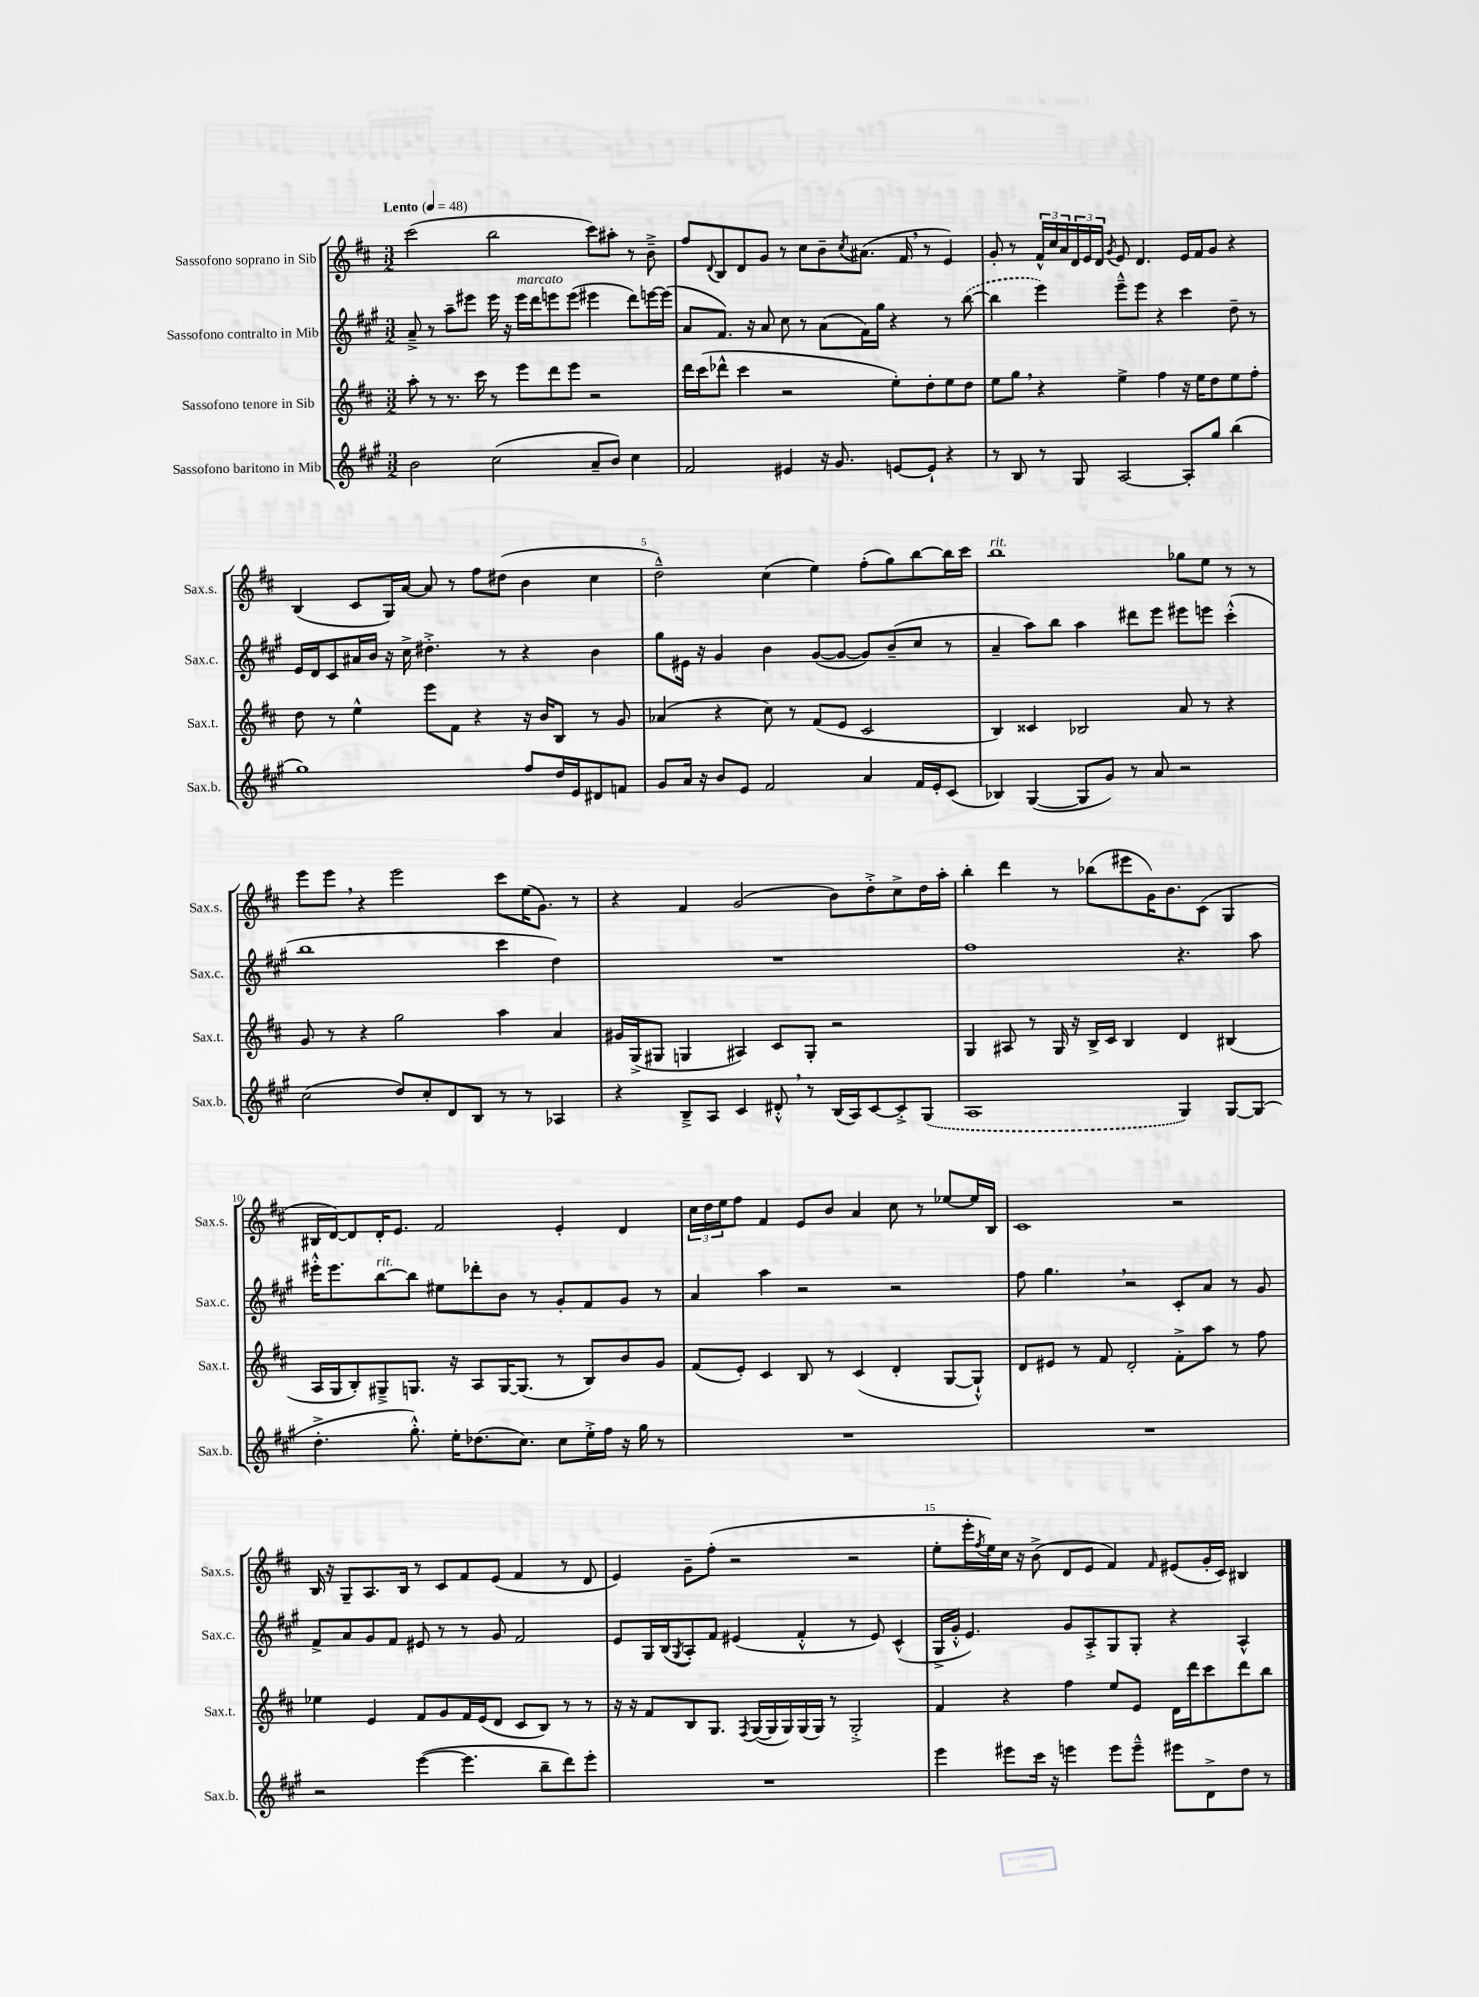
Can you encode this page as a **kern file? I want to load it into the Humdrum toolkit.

**kern	**kern	**kern	**kern
*staff4	*staff3	*staff2	*staff1
*clefG2	*clefG2	*clefG2	*clefG2
*k[f#c#g#]	*k[f#c#]	*k[f#c#g#]	*k[f#c#]
*M3/2	*M3/2	*M3/2	*M3/2
*MM48	*MM48	*MM48	*MM48
2b\	8aa'\	8a~^/	(2ccc#\
.	8r	8r	.
.	8.r	8aa~\L	.
.	.	8eee#\J	.
.	16ccc#\	.	.
(2cc#\	8r	16eee#\	2bb\
.	.	16r	.
.	8eee\L	16eee#\LL	.
.	.	16ddd\J	.
.	8ddd\	8eee\	.
.	8eee\J	(8eee\J	.
8a~/L	2r	4eee#\	8ccc#\L)
8b/J)	.	.	8aa#'\J
4cc#\	.	8ddd\L)	8r
.	.	[16eee\L	8b~^\
.	.	(16eee\]JJ	.
=	=	=	=
2f#/	16ddd\LL	8a/L	8ff#/L
.	(16ccc#\J	.	.
.	.	.	8qqd/
.	8ddd-^^\J	8.f#/J)	8B/
.	4ccc#\	.	8d/
.	.	16r	.
.	.	8a/	8g/J
4e#/	2r	8cc#\	8r
.	.	8r	8cc#\L
16r	.	(8a\L	8b~\
8.g#/	.	.	.
.	.	.	8qcc#/
.	.	16f#\L)	(8.a#\J
.	.	16gg#\JJ	.
[8e/L	8ee'\L)	4r	.
.	.	.	16f#/
8e`/]J	8dd'\	.	8r
4r	8ee\	8r	4e/)
.	8dd\J	([8bb\	.
=	=	=	=
8r	8ee\L	4bb\]	8g'/
8B/	8gg\J	.	8r
8r	4r	4eee\)	24f#^^/LL
.	.	.	24cc#/
.	.	.	24a/
8G#/	.	.	24d/
.	.	.	24e/
.	.	.	24d/JJ
.	.	.	8qg/
[2A/	4ee^\	8eee~^^\L	8e/
.	.	8eee\J	4.d/
.	4ff#\	4r	.
8A'/]L	16r	4ccc#\	16e/LL
.	16ee\LK	.	16f#/J
8gg#/J	8dd\	.	8g/J
(4bb\	8ee\	8dd~\	4r
.	8ff#'\J	8r	.
=	=	=	=
1gg#)	8dd\	16e/LL	(4B/
.	.	16d/J	.
.	8r	8c#/	.
.	4ee^^\	16a#/L	8c#/L
.	.	16b/JJ	.
.	.	16r	16G/L)
.	.	16cc#^\	[16a/JJ
.	8eee\L	4.dd#'^\	8a/]
.	8f#\J	.	8r
.	4r	.	8ff#\L
.	.	8r	(8dd#\J
8ff#/L	16r	4r	4b\
.	16b/LK	.	.
16dd/L	8B/J	.	.
16e/J	.	.	.
8d#/	8r	4b\	4cc#\
8f/J	8g/	.	.
=	=	=	=
8g#/L	(4a-/	8gg#\L	2dd~^^\)
16a/Jk	.	16e#\Jk	.
16r	.	16r	.
8b/L	4r	4g#/	.
8e/J	.	.	.
2f#/	8cc#\)	4b\	(4cc#\
.	8r	.	.
.	(8f#/L	([8g#/L	4ee\)
.	8e/J	8g#/_J	.
4a/	2c#/	8g#/]L)	(8ff#'\L
.	.	(8b~/	8gg\)
16f#/LL	.	8cc#/J	[8bb\
16e'/J	.	.	.
(8c#/J	.	8r	16bb\]L
.	.	.	16ccc#\JJ
=	=	=	=
4B-/)	4B/)	4a~/	1bb
([4G#/	4c##/	8aa\L)	.
.	.	8bb\J	.
8G#/]L	2B-/	4aa\	.
8g#/J)	.	.	.
8r	.	8ddd#\L	.
8a/	.	8eee\J	.
2r	8a/	8eee#\L	8gg-\L
.	8r	8eee\J	8ee\J
.	4r	(4ccc#'^^\	8r
.	.	.	8r
=	=	=	=
(2cc#\	8g/	1bb	8eee\L
.	8r	.	8eee\J
.	4r	.	4r
8dd/L)	2gg\	.	2eee\
8cc#'/	.	.	.
8d/	.	.	.
8B/J	.	.	.
8r	4aa\	4ccc#\	8ccc#\L
8r	.	.	(16ee\K
.	.	.	8.g\J)
4A-/	4a/	4dd\)	.
.	.	.	8r
=	=	=	=
4r	16g#/LL	1.r	4r
.	(16G^/J	.	.
.	8G#/J	.	.
8B~^/L	4G/	.	4f#/
8A/J	.	.	.
4c#/	4A#/)	.	(2g/
8d#'^^/	8c#/L	.	.
8r	8G'/J	.	.
(16B/LL	2r	.	8b\L)
16A/J)	.	.	.
[8c#/	.	.	8dd'^\
8c#'^/]	.	.	8cc#^\
(8G#/J	.	.	16dd\L
.	.	.	16aa'\JJ
=	=	=	=
1A	4G/	1ff#	4bb'\
.	8A#/	.	4ddd\
.	8r	.	.
.	16G/	.	8r
.	16r	.	.
.	16B^/LL	.	(8bb-\L
.	16c#/JJ	.	.
.	4B/	.	8eee#\
.	.	.	16g\K)
.	.	.	8.b\
4G#/)	4d/	4.r	.
.	.	.	(8c#\J
[8G#/L	(4B#/	.	4G/
(8G#/]J	.	8aa\	.
=	=	=	=
4.dd'^\	16A/LL	16eee#'^^\LK	16B#/LL
.	16G/J	8.eee#\	[16d/J)
.	8B'/)	.	8d/]
.	8G#~^/	[8bb\	16d'/K
.	.	.	8.e/J
8.gg#'^^\)	8.G/J	8bb\]J	.
.	.	8ee#\L	2f#/
16ee'\LK	16r	.	.
(8.dd-\	8A/L	8ddd-'\	.
.	[16G/K	8b\J	.
8.cc#\J)	(8.G/]J	.	.
.	.	8r	.
8cc#\L	8r	8g#'/L	4e'/
16ee'^\L	8B/L)	8f#/	.
16ff#\JJ	.	.	.
16r	8b/	8g#/J	4d/
16gg#\	.	.	.
8r	8g/J	8r	.
=	=	=	=
1.r	(8f#/L	4a/	24cc#\LL
.	.	.	24dd\
.	.	.	24ee\J
.	8e'/J)	.	8ff#\J
.	4c#/	4aa\	4f#/
.	8B/	2r	8e/L
.	8r	.	8b/J
.	(4c#/	.	4a/
.	4d'/	2r	8cc#\
.	.	.	8r
.	[8G/L	.	[8ee-/L
.	8G`^^/]J)	.	16ee-/]L
.	.	.	16B/JJ
=	=	=	=
1.r	8d/L	8ff#\	1c#
.	8e#/J	4.gg#\	.
.	8r	.	.
.	8f#/	.	.
.	2d'/	2r	.
.	8f#'^\L	8c#'/L	2r
.	8aa\J	8a/J	.
.	8r	8r	.
.	8ff#\	8g#/	.
=	=	=	=
2r	4ee-\	8f#^/L	16B/
.	.	.	16r
.	.	8a/	8G~/L
.	4e/	8g#/	8.A/
.	.	8f#/J	.
.	.	.	16B/Jk
([4eee\	8f#/L	8e#/	8r
.	8g/	8r	8c#/L
4.eee\]	16f#/L	8r	8f#/
.	(16e/J	.	.
.	8d/J	8g#/	(8e/J
.	8c#/L	2f#/	4f#/
8bb~\L	8B/J)	.	.
8ddd\)	8r	.	8r
8eee'\J	8r	.	8d/
=	=	=	=
1.r	16r	8e/L	4e/)
.	16r	.	.
.	8f#/L	16G#/L	.
.	.	(16B/J	.
.	.	8qG#/	.
.	8B/	8A'/)	8g~\L
.	8.G/J	8f#/J	(8ff#'\J
.	.	(4e#/	2r
.	8qF#/	.	.
.	([16G/LL	.	.
.	16G/]	.	.
.	16G/)	.	.
.	(16G/	4f#'^^/	.
.	16G/JJ)	.	.
.	8r	.	.
.	2G'^/	8r	2r
.	.	8e#/)	.
.	.	(4c#^^/	.
=	=	=	=
4eee\	4f#/	16G#^/LL	8ee'\L
.	.	16g#'^^/JJ	.
.	.	4.e/)	16eee'\L
.	.	.	8qff#/
.	.	.	16ee\)
8eee#\L	4r	.	16cc#\JJ
.	.	.	16r
16ccc#\Jk	.	.	(8b^\
16r	.	.	.
4eee\	4ff#\	8g#/L	8d/L
.	.	8A'^/	8e/J
8eee\L	8ee/L	8G#/	4f#/)
8eee~^^\J	8e/J	8G#'/J	.
.	.	.	16qqf#/
8eee#\L	16d\LL	4r	(8e#/L
.	16ddd\J	.	.
8d^\	8ccc#\	.	16g'/L
.	.	.	16c#/JJ)
8dd\J	8ddd\	4A^^/	4B#/
8r	8bb\J	.	.
==	==	==	==
*-	*-	*-	*-
